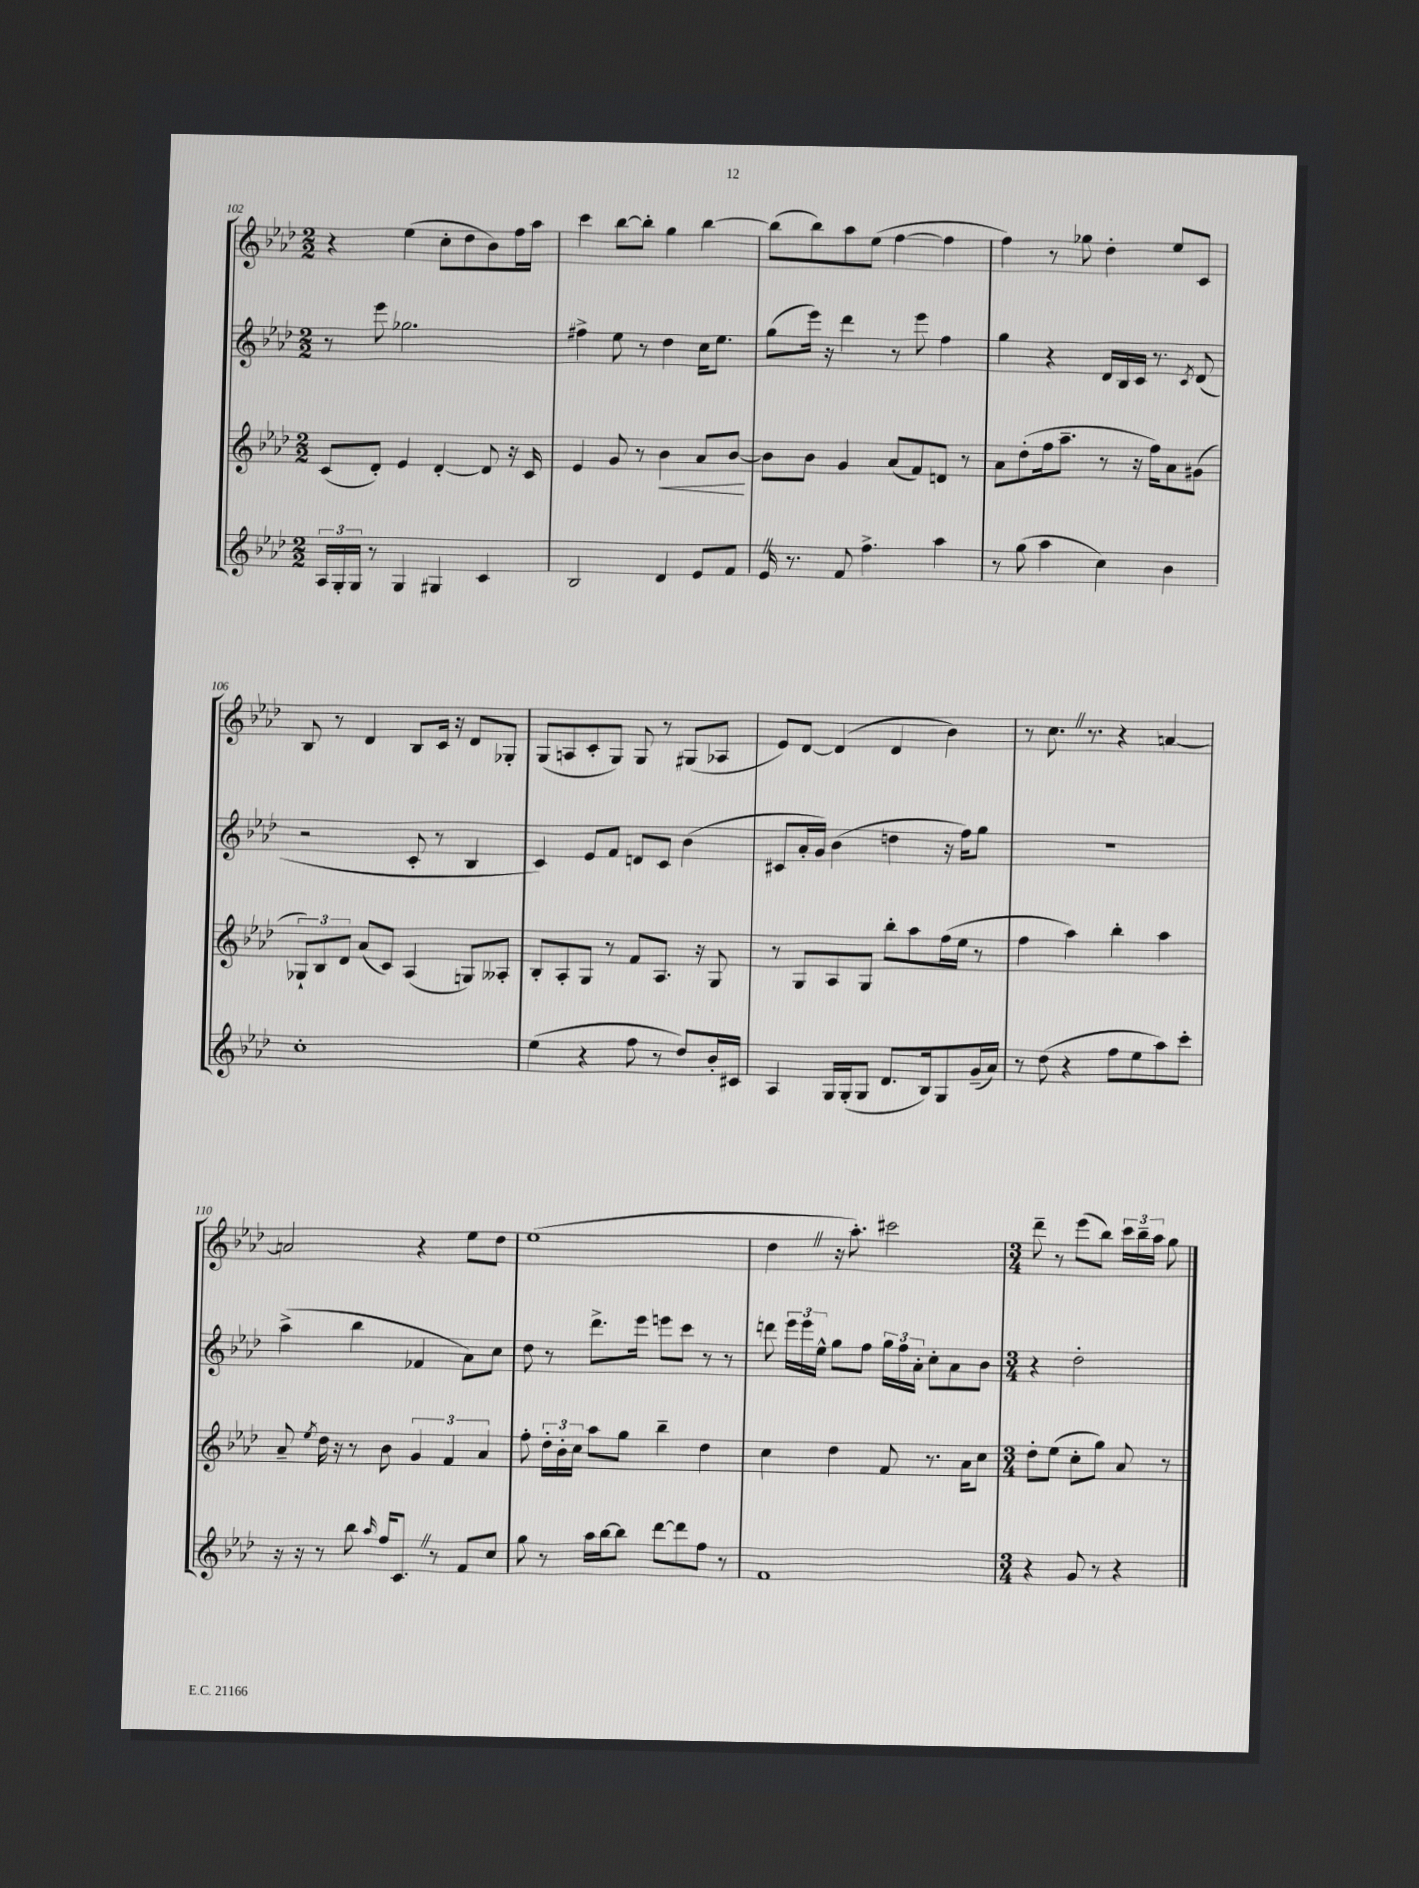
<<
\new StaffGroup <<
\new Staff = "s0" {
    \clef treble \key aes \major \numericTimeSignature \time 2/2
    \autoBeamOff r4 ees''4( c''8[-. des''8 bes'8) f''16 aes''16] |
    c'''4 bes''8[~ bes''8]-. g''4 bes''4~ |
    bes''8[( bes''8) aes''8 ees''8]( f''4~ f''4 |
    f''4) r8 ges''8 des''4-. ees''8[ c'8] |
    bes8 r8 des'4 bes8[ c'16] r16 des'8[ ges8]-. |
    g8[( a8 c'8-. g8]) g8 r8 gis8[( aes8] |
    ees'8[) des'8]~ des'4( des'4 bes'4) |
    r8 c''8. \once \override BreathingSign.text = \markup { \musicglyph "scripts.caesura.straight" } \breathe r8. r4 a'4~ |
    a'2 r4 ees''8[ des''8] |
    ees''1( |
    des''4 \once \override BreathingSign.text = \markup { \musicglyph "scripts.caesura.straight" } \breathe r16 aes''8.-.) cis'''2 |
    \numericTimeSignature \time 3/4 des'''8-- r8 ees'''8[( bes''8]) \tuplet 3/2 { c'''16[ bes''16-- aes''16] } g''8 \bar "|." |
}
\new Staff = "s1" {
    \clef treble \key aes \major \numericTimeSignature \time 2/2
    \autoBeamOff r8 ees'''8 ges''2. |
    fis''4-> ees''8 r8 des''4 c''16[ ees''8.] |
    g''8[( ees'''16]) r16 des'''4 r8 ees'''8 f''4 |
    g''4 r4 des'16[ bes16 c'16] r8. \acciaccatura { c'8 } des'8( |
    r2 c'8-. r8 bes4 |
    c'4) ees'8[ f'8] d'8[ c'8] bes'4( |
    cis'8[ aes'16-. g'16]) bes'4( d''4 r16 f''16[) g''8] |
    r1 |
    aes''4->( bes''4 fes'4 aes'8[) c''8] |
    des''8 r8 des'''8.[-> ees'''16] e'''8[ c'''8] r8 r8 |
    d'''8 \tuplet 3/2 { ees'''16[ ees'''16 ees''16]-^ } g''8[ f''8] \tuplet 3/2 { g''16[ f''16 aes'16]-. } c''8[-. aes'8 bes'8] |
    \numericTimeSignature \time 3/4 r4 des''2-. \bar "|." |
}
\new Staff = "s2" {
    \clef treble \key aes \major \numericTimeSignature \time 2/2
    \autoBeamOff c'8[( des'8]-.) ees'4 des'4~-. des'8 r16 c'16 |
    ees'4 g'8 r8 bes'4\< aes'8[ bes'8]~\! |
    bes'8[ bes'8] g'4 aes'8[( f'8) d'8] r8 |
    aes'8[ des''8-.( f''16 aes''8.]-- r8 r16 f''16[) aes'8 gis'8]( |
    \tuplet 3/2 { ges8[-!) bes8 des'8] } aes'8[( c'8]) aes4( g8[) aeses8]-. |
    bes8[-. aes8-. g8] r8 f'8[ aes8.] r16 g8 |
    r8 g8[ aes8 g8] bes''8[-. aes''8 f''16( ees''16] r8 |
    f''4 aes''4) bes''4-. aes''4 |
    aes'8-- \acciaccatura { ees''8 } des''16 r16 r8 bes'8 \tuplet 3/2 { g'4 f'4 aes'4 } |
    f''8-. \tuplet 3/2 { des''16[-. bes'16-. c''16] } aes''8[ g''8] bes''4-- des''4 |
    c''4 des''4 f'8 r8. aes'16[ c''8] |
    \numericTimeSignature \time 3/4 des''8[-. ees''8]( c''8[-. g''8]) aes'8 r8 \bar "|." |
}
\new Staff = "s3" {
    \clef treble \key aes \major \numericTimeSignature \time 2/2
    \autoBeamOff \tuplet 3/2 { aes16[ g16-. g16] } r8 g4 gis4 c'4 |
    bes2 des'4 ees'8[ f'8] |
    ees'16 \once \override BreathingSign.text = \markup { \musicglyph "scripts.caesura.straight" } \breathe r8. f'8 f''4.-> aes''4 |
    r8 g''8( aes''4 c''4) bes'4 |
    c''1-. |
    ees''4( r4 f''8 r8 des''8[) bes'16-. cis'16] |
    aes4 g16[ g16-.( g8] des'8.[ bes16) g8 g'16--( aes'16]) |
    r8 des''8( r4 f''8[ ees''8 aes''8) c'''8]-. |
    r16 r16 r8 bes''8 \grace { aes''16 } f''16[ c'8.] \once \override BreathingSign.text = \markup { \musicglyph "scripts.caesura.straight" } \breathe r8 f'8[ c''8] |
    g''8 r8 aes''16[ bes''16~ bes''8] des'''8[~ des'''8 f''8] r8 |
    f'1 |
    \numericTimeSignature \time 3/4 r4 g'8 r8 r4 \bar "|." |
}
>>
>>
\layout { \context { \Score currentBarNumber = #102 } }
